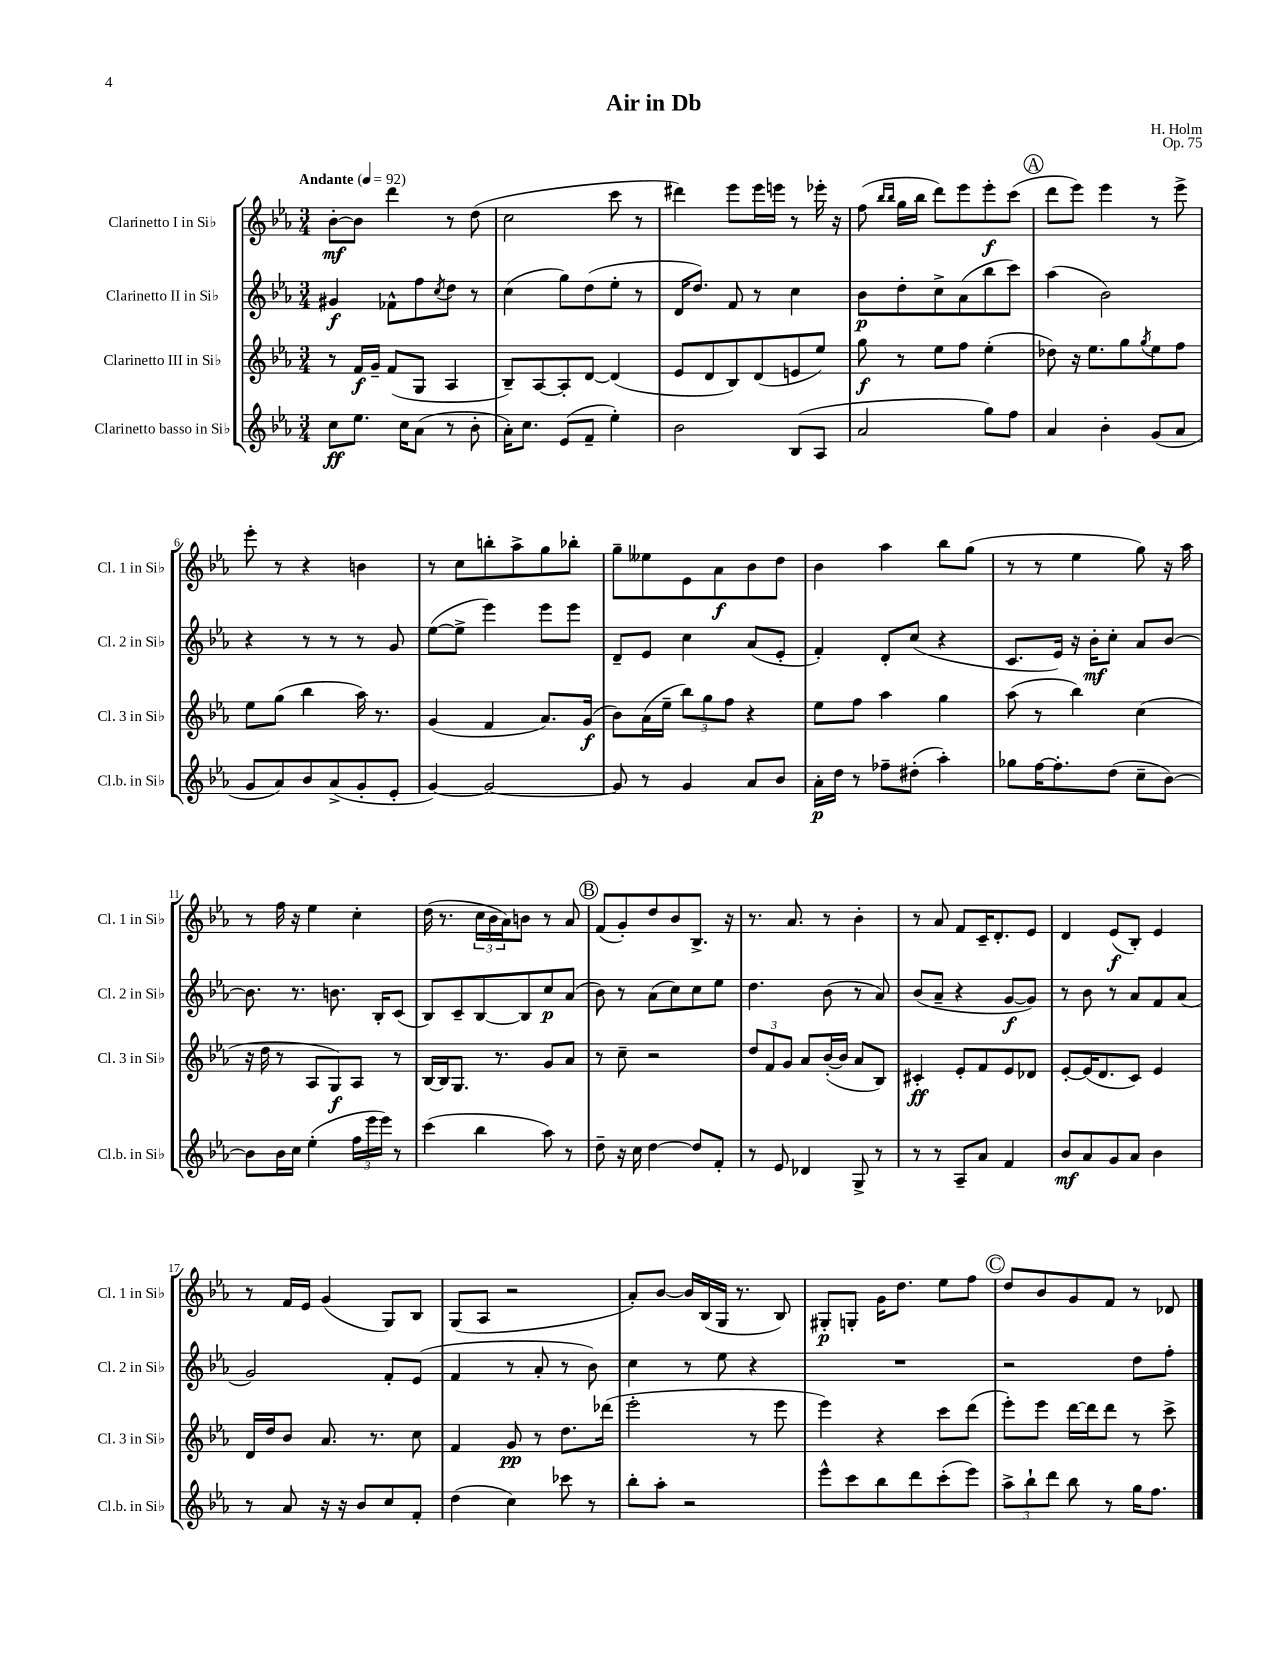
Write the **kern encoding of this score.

**kern	**kern	**kern	**kern
*staff4	*staff3	*staff2	*staff1
*clefG2	*clefG2	*clefG2	*clefG2
*k[b-e-a-]	*k[b-e-a-]	*k[b-e-a-]	*k[b-e-a-]
*M3/4	*M3/4	*M3/4	*M3/4
*MM92	*MM92	*MM92	*MM92
8cc\L	8r	4g#/	[8b-'\L
8.ee-\J	16f/LL	.	8b-\]J
.	16g~/JJ	.	.
.	(8f/L	8f-^^\L	4ddd\
16cc\LK	.	.	.
(8a-\J	8G/J	8ff\	.
.	.	8qcc/	.
8r	4A-/	8dd\J	8r
8b-'\	.	8r	(8dd\
=	=	=	=
16a-'\LK)	8B-~/L)	(4cc\	2cc\
8.cc\J	.	.	.
.	[8A-/	.	.
(8e-/L	8A-'/]	8gg\L)	.
8f~/J	[8d/J	(8dd\	.
4ee-'\)	(4d/]	8ee-'\J	8ccc\
.	.	8r	8r
=	=	=	=
2b-\	8e-/L	16d/LK	4ddd#\)
.	.	8.dd/J)	.
.	8d/	.	.
.	8B-/)	8f/	8eee-\L
.	(8d/	8r	16eee-\L
.	.	.	16eee\JJ
(8B-/L	8e/	4cc\	8r
8A-/J	8ee-/J)	.	16eee-'\
.	.	.	16r
=	=	=	=
2a-/	8gg\	8b-\L	(8ff\
.	.	.	16qqbb-/LL
.	.	.	16qqbb-/JJ
.	8r	8dd'\	16gg\LL
.	.	.	16bb-\JJ
.	8ee-\L	8cc^\	8ddd\L)
.	8ff\J	(8a-\	8eee-\
8gg\L)	(4ee-'\	8bb-\	8eee-'\
8ff\J	.	8ccc\J)	(8ccc\J
=	=	=	=
4a-/	8dd-\)	(4aa-\	8ddd\L
.	16r	.	8eee-\J)
.	8.ee-\L	.	.
4b-'\	.	2b-\)	4eee-\
.	8gg\	.	.
.	8qgg/	.	.
(8g/L	8ee-\	.	8r
8a-/J	8ff\J	.	8eee-^\
=	=	=	=
8g/L	8ee-\L	4r	8eee-'\
8a-/)	(8gg\J	.	8r
8b-/	4bb-\	8r	4r
(8a-^/	.	8r	.
8g'/	16aa-\)	8r	4b\
.	8.r	.	.
8e-'/J	.	8g/	.
=	=	=	=
[4g/)	(4g/	([8ee-\L	8r
.	.	8ee-^\]J	8cc\L
2g/_	4f/	4eee-\)	8bb'\
.	.	.	8aa-^\
.	8.a-/L)	8eee-\L	8gg\
.	.	8eee-\J	8bb-'\J
.	(16g/Jk	.	.
=	=	=	=
8g/]	8b-\L)	8d~/L	8gg~\L
8r	(16a-\L	8e-/J	8ee--\
.	16ee-~\JJ	.	.
4g/	12bb-\L)	4cc\	8e-\
.	12gg\	.	.
.	.	.	8a-\
.	12ff\J	.	.
8a-/L	4r	(8a-/L	8b-\
8b-/J	.	8e-'/J	8dd\J
=	=	=	=
16a-'\LL	8ee-\L	4f'/)	4b-\
16dd\JJ	.	.	.
8r	8ff\J	.	.
8ff-~\L	4aa-\	8d'/L	4aa-\
(8dd#'\J	.	(8cc/J	.
4aa-'\)	4gg\	4r	8bb-\L
.	.	.	(8gg\J
=	=	=	=
8gg-\L	(8aa-\	8.c/L	8r
[16ff\K	8r	.	8r
8.ff'\]	.	16e-/Jk)	.
.	4bb-\)	16r	4ee-\
.	.	16b-'\LK	.
(8dd\J	.	8cc'\J	.
8cc~\L	(4cc\	8a-/L	8gg\)
[8b-\J)	.	[8b-/J	16r
.	.	.	16aa-\
=	=	=	=
8b-\]L	16r	8.b-\]	8r
.	16dd\	.	.
16b-\L	8r	.	16ff\
16cc\JJ	.	8.r	16r
(4ee-'\	8A-/L	.	4ee-\
.	8G/)	8.b\	.
24ff\LL	8A-/J	.	4cc'\
24eee-\	.	.	.
.	.	16B-'/LK	.
24eee-\JJ)	.	.	.
8r	8r	(8c/J	.
=	=	=	=
(4ccc\	[16B-/LL	8B-/L)	(16dd\
.	16B-/]J	.	8.r
.	8.G/J	8c~/	.
4bb-\	.	[8B-/	24cc\LL
.	.	.	24b-\
.	8.r	.	.
.	.	.	24a-\J)
.	.	8B-/]	8b\J
8aa-\)	8g/L	8cc/	8r
8r	8a-/J	(8a-/J	8a-/
=	=	=	=
8dd~\	8r	8b-\)	(8f/L
16r	8cc~\	8r	8g'/)
16cc\	.	.	.
[4dd\	2r	(8a-\L	8dd/
.	.	8cc\)	8b-/
8dd/]L	.	8cc\	8.B-^/J
8f'/J	.	8ee-\J	.
.	.	.	16r
=	=	=	=
8r	12dd/L	4.dd\	8.r
.	12f/	.	.
8e-/	.	.	.
.	12g/J	.	.
.	.	.	8.a-/
4d-/	8a-/L	.	.
.	([16b-'/L	(8b-\	8r
.	16b-/]JJ	.	.
8G^/	8a-/L	8r	4b-'\
8r	8B-/J)	8a-/)	.
=	=	=	=
8r	4c#'/	(8b-/L	8r
8r	.	8a-~/J	8a-/
8A-~/L	8e-'/L	4r	8f/L
8a-/J	8f/	.	16c~/K
.	.	.	8.d'/
4f/	8e-/	[8g/L	.
.	8d-/J	8g/]J)	8e-/J
=	=	=	=
8b-/L	[8e-'/L	8r	4d/
8a-/	(16e-/]K	8b-\	.
.	8.d/	.	.
8g/	.	8r	(8e-/L
8a-/J	8c/J)	8a-/L	8B-'/J)
4b-\	4e-/	8f/	4e-/
.	.	(8a-/J	.
=	=	=	=
8r	16d/LL	2g/)	8r
.	16dd/J	.	.
8a-/	8b-/J	.	16f/LL
.	.	.	16e-/JJ
16r	8.a-/	.	(4g/
16r	.	.	.
8b-/L	.	.	.
.	8.r	.	.
8cc/	.	8f'/L	8G/L)
8f'/J	8cc\	(8e-/J	8B-/J
=	=	=	=
(4dd\	4f/	4f/	(8G/L
.	.	.	8A-/J
4cc\)	8g/	8r	2r
.	8r	8a-'/	.
8ccc-\	8.dd\L	8r	.
8r	.	8b-\)	.
.	(16ddd-\Jk	.	.
=	=	=	=
8bb-'\L	2eee-'\	4cc\	8a-'/L)
8aa-'\J	.	.	[8b-/J
2r	.	8r	16b-/]LL
.	.	.	(16B-/
.	.	8ee-\	16G/JJ
.	.	.	8.r
.	8r	4r	.
.	8eee-\	.	8B-/)
=	=	=	=
8eee-^^\L	4eee-\)	2.r	8G#'/L
8ccc\	.	.	8G'/J
8bb-\	4r	.	16g\LK
.	.	.	8.dd\J
8ddd\	.	.	.
(8ccc'\	8ccc\L	.	8ee-\L
8eee-\J)	(8ddd\J	.	8ff\J
=	=	=	=
12aa-^\L	8eee-'\L)	2r	8dd/L
12bb-`\	.	.	.
.	8eee-\J	.	8b-/
12ddd\J	.	.	.
8bb-\	[16ddd\LL	.	8g/
.	16ddd\]J	.	.
8r	8ddd\J	.	8f/J
16gg\LK	8r	8dd\L	8r
8.ff\J	.	.	.
.	8ccc^\	8ff'\J	8d-/
==	==	==	==
*-	*-	*-	*-
